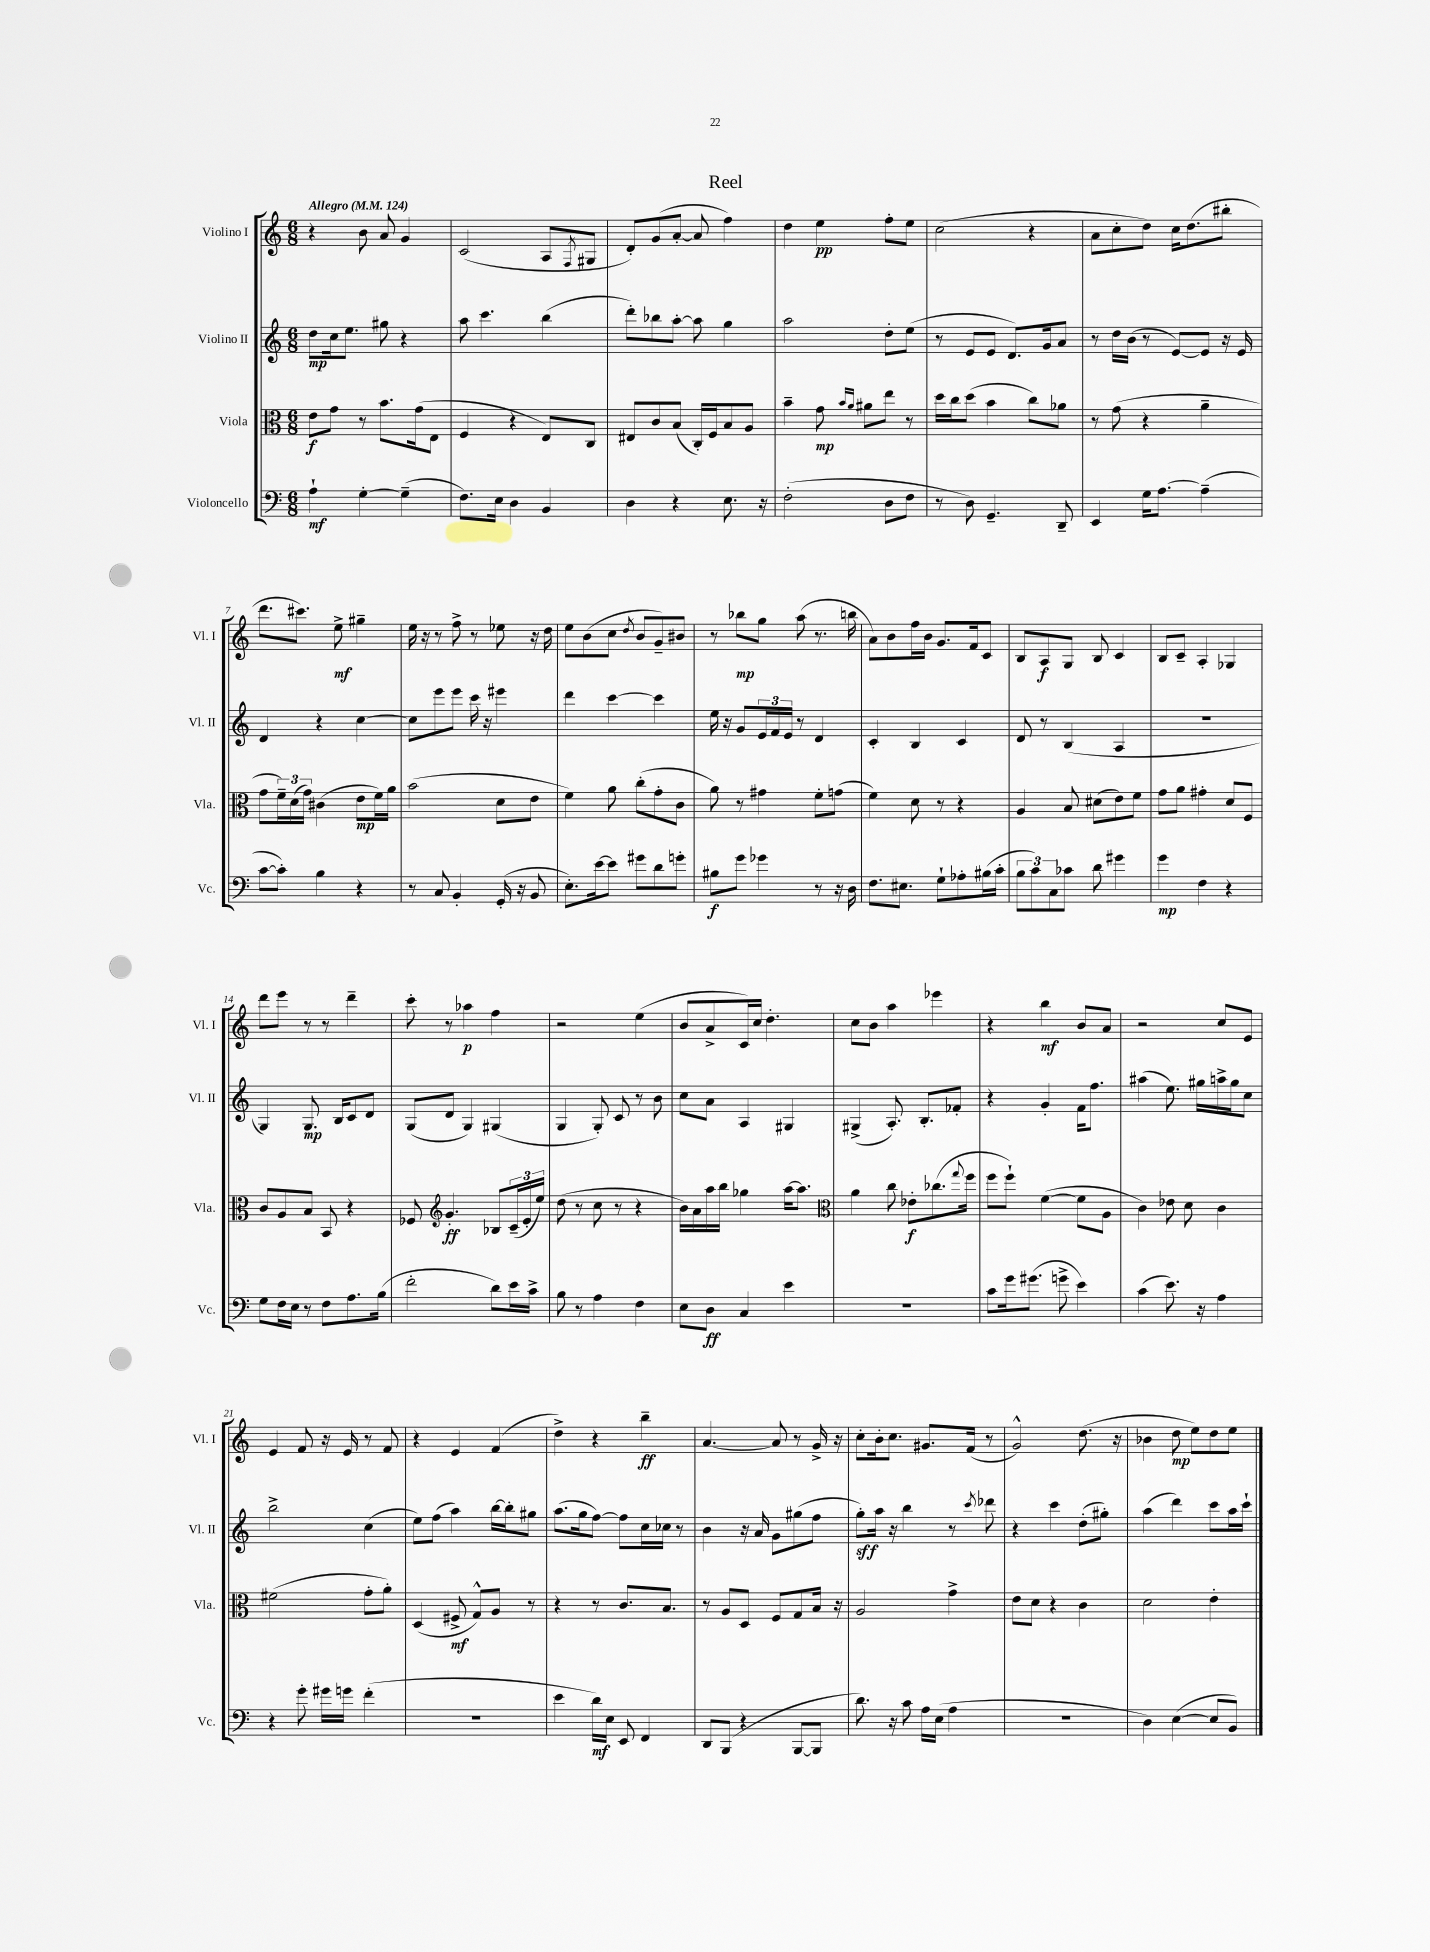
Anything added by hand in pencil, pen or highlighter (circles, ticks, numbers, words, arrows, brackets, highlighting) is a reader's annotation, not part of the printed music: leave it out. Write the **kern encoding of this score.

**kern	**kern	**kern	**kern
*staff4	*staff3	*staff2	*staff1
*clefF4	*clefC3	*clefG2	*clefG2
*k[]	*k[]	*k[]	*k[]
*M6/8	*M6/8	*M6/8	*M6/8
*MM124	*MM124	*MM124	*MM124
4A`\	8e\L	8dd\L	4r
.	8g\J	16cc\k	.
.	.	8.ee\J	.
[4G'\	8r	.	8b\
.	8.b\L	8gg#\	8a/
(4G~\]	.	4r	4g/
.	(16g\k	.	.
.	8E\J	.	.
=	=	=	=
8.F\L)	4F/	8aa\	(2c/
.	.	4.ccc\	.
16E\Jk	.	.	.
4D\	4r	.	.
4BB/	8E/L)	(4bb\	8A/L
.	.	.	8qF/
.	8C/J	.	8G#/J
=	=	=	=
4D\	8E#/L	8ddd'\L)	8d'/L)
.	8c/	8bb-\	(8g/
4r	(8B/J	[8aa'\J	[8a'/J
.	16C'/LL)	8aa\]	8a/]
.	16F/J	.	.
8.E\	8B/	4gg\	4ff\)
.	8A/J	.	.
16r	.	.	.
=	=	=	=
(2F'\	4b~\	2aa\	4dd\
.	8g\	.	4ee\
.	16qqb/LL	.	.
.	16qqa/JJ	.	.
.	8a#\L	.	.
8D\L	8ee\J	8dd'\L	8ff'\L
8F\J	8r	(8ee\J	8ee\J
=	=	=	=
8r	16dd\LL	8r	(2cc\
.	16cc\J	.	.
8D\)	(8dd\J	8e/L	.
4.GG~/	4b\	8e/J	.
.	.	8.d/L)	.
.	8cc\L)	.	4r
.	.	16g/k	.
8DD~/	8a-\J	8a/J	.
=	=	=	=
4EE/	8r	8r	8a\L
.	(8g\	16dd\LL	8cc'\
.	.	(16b\JJ	.
16G\LK	4r	8r	8dd\J)
[8.A\J	.	.	.
.	.	[8e/L)	16cc\LK
.	.	.	(8.dd\
(4A~\]	4a~\	8e/]J	.
.	.	16r	8bb#'\J
.	.	16e/	.
=	=	=	=
[8c\L	8g\L	4d/	8.ddd\L
8c'\]J)	24f~\L)	.	.
.	(24d\	.	.
.	.	.	8.ccc#\J)
.	24g\JJ)	.	.
4B\	(4c#\	4r	.
.	.	.	8ee^\
4r	8e\L	[4cc\	4gg#~\
.	16f\L)	.	.
.	16a\JJ	.	.
=	=	=	=
8r	(2b\	8cc\]L	16ee\
.	.	.	16r
8C/	.	8eee\	8r
4BB'/	.	8eee\J	8ff^\
.	.	16ccc\	8r
.	.	16r	.
(16GG'/	8d\L	4eee#\	8ee-\
16r	.	.	.
8BB/	8e\J	.	16r
.	.	.	16dd\
=	=	=	=
8.E'\L)	4f\)	4ddd\	8ee\L
.	.	.	(8b\
[16e\k	.	.	.
8e\]J	8a\	[4ccc\	8cc\J
.	.	.	8qdd/
8g#\L	(8cc'\L	.	8b/L
8d\	8g'\	4ccc\]	8g~/)
8g'\J	8c\J	.	8b#/J
=	=	=	=
8B#\L	8a\)	16ee\	8r
.	.	16r	.
8g\J	8r	8g/L	8bb-\L
4g-\	4g#\	24e/L	8gg\J
.	.	24f/	.
.	.	24e/JJ	.
.	.	8r	(8aa\
8r	8f'\L	4d/	8.r
16r	(8g\J	.	.
16D\	.	.	16bb\
=	=	=	=
8.F\L	4f\)	4c'/	8a\L)
.	.	.	8b\
8.E#\J	.	.	.
.	8d\	4B/	16ff\L
.	.	.	16b\JJ
8G`\L	8r	.	8.g/L
8A-'\	4r	4c/	.
.	.	.	16f/k
(16B#\L	.	.	8c/J
16c'\JJ	.	.	.
=	=	=	=
12B\L	4A/	8d/	8B/L
12c\)	.	.	.
.	.	8r	8A/
12C\	.	.	.
8c-\J	8B/	(4B/	8G/J
8d\	(8d#\L	.	8B/
4g#\	8e\)	4A/	4c/
.	8f\J	.	.
=	=	=	=
4g\	8g\L	2.r	8B/L
.	8a\J	.	8c~/J
4F\	4g#'\	.	4A'/
4r	8d/L	.	4G-/
.	8F/J	.	.
=	=	=	=
8G\L	8c/L	4G/)	8ddd\L
16F\L	8A/	.	8eee\J
16E\JJ	.	.	.
8r	8B/J	8.G/	8r
8F\L	8BB/	.	8r
.	.	16B/LK	.
8.A\	4r	8c/	4ddd~\
.	.	8d/J	.
(16B\Jk	.	.	.
=	=	=	=
2f'\	8F-/	(8G/L	8ccc'\
*	*clefG2	*	*
.	4.g'/	8d/J	8r
.	.	4G/)	4aa-\
8d\L)	8B-/L	(4G#/	4ff\
16e\L	(24c~/L	.	.
.	24e'/	.	.
16c^\JJ	.	.	.
.	24ee/JJ)	.	.
=	=	=	=
8B\	(8dd\	4G/	2r
8r	8r	.	.
4A\	8cc\	8G'/)	.
.	8r	8c/	.
4F\	4r	8r	(4ee\
.	.	8b\	.
=	=	=	=
8E\L	16b\LL)	8cc\L	8b/L
.	16a\	.	.
8D\J	16aa\	8a\J	8a^/
.	16bb\JJ	.	.
4C/	4gg-\	4A/	16c/L)
.	.	.	16cc/JJ
.	.	.	4.dd'\
4e\	[16aa\LK	4G#/	.
.	8.aa\]J	.	.
=	=	=	=
*	*clefC3	*	*
2.r	4a\	(4G#^/	8cc\L
.	.	.	8b\J
.	8cc\	8.A'/)	4aa\
.	8e-'\L	.	.
.	.	8.B'/L	.
.	(8.cc-\	.	4eee-\
.	.	8f-'/J	.
.	8qqgg/	.	.
.	16ff\Jk	.	.
=	=	=	=
8c\L	8ff\L	4r	4r
16g\k	8ff`\J)	.	.
(8.g#\J	.	.	.
.	([4f\	4g'/	4bb\
8g^\	.	.	.
4e\)	8f\]L	16f\LK	8b/L
.	.	8.ff\J	.
.	8A\J	.	8a/J
=	=	=	=
(4c\	4c\)	(4aa#\	2r
8.e\)	8e-\	8.ee\)	.
.	8d\	.	.
16r	.	16gg#\LL	.
4A\	4c\	16aa^\	8cc/L
.	.	16gg#\J	.
.	.	8cc\J	8e/J
=	=	=	=
4r	(2f#\	2bb^\	4e/
8g'\	.	.	8f/
16g#\LL	.	.	16r
16g\JJ	.	.	16e/
(4f'\	8g'\L	(4cc\	8r
.	8a'\J)	.	8f/
=	=	=	=
2.r	(4D/	8ee\L)	4r
.	.	(8ff\J	.
.	8F#^/	4aa\)	4e/
.	8G^^/L)	.	.
.	8A/J	[16bb\LL	(4f/
.	.	16bb'\]J	.
.	8r	8gg#\J	.
=	=	=	=
4e\	4r	(8.aa\L	4dd^\)
.	.	16gg\k	.
16d\LL)	8r	[8ff\J)	4r
16E\JJ	.	.	.
8EE/	8.c/L	8ff\]L	.
4FF/	.	16cc\L	4bb~\
.	8.B/J	16cc-\JJ	.
.	.	8r	.
=	=	=	=
8DD/L	8r	4b\	[4.a/
(8BBB/J	8A/L	.	.
4r	8D/J	16r	.
.	.	16a/	.
.	8F/L	8g\L	8a/]
[8BBB/L	8G/	(8gg#\	8r
8BBB/]J	16B/Jk	8ff\J	16g^/
.	16r	.	16r
=	=	=	=
8.d\)	2A/	8gg'\L)	8cc'\L
.	.	16aa\Jk	16b'\k
16r	.	16r	8.cc\J
8c\	.	4bb\	.
16A\LL	.	.	8.g#/L
(16E\JJ	.	.	.
4A\	4g^\	8r	.
.	.	.	(16f/Jk
.	.	8qccc/	.
.	.	8ddd-\	8r
=	=	=	=
2.r	8e\L	4r	2g^^/)
.	8d\J	.	.
.	4r	4ccc\	.
.	4c\	(8dd'\L	(8.dd\
.	.	8gg#'\J)	.
.	.	.	16r
=	=	=	=
4D\)	2d\	(4aa\	4b-\
([4E\	.	4ddd\)	8dd\
.	.	.	8ee\L)
8E/]L	4e'\	8ccc\L	8dd\
8BB/J)	.	16aa\L	8ee\J
.	.	16ccc`\JJ	.
==	==	==	==
*-	*-	*-	*-
